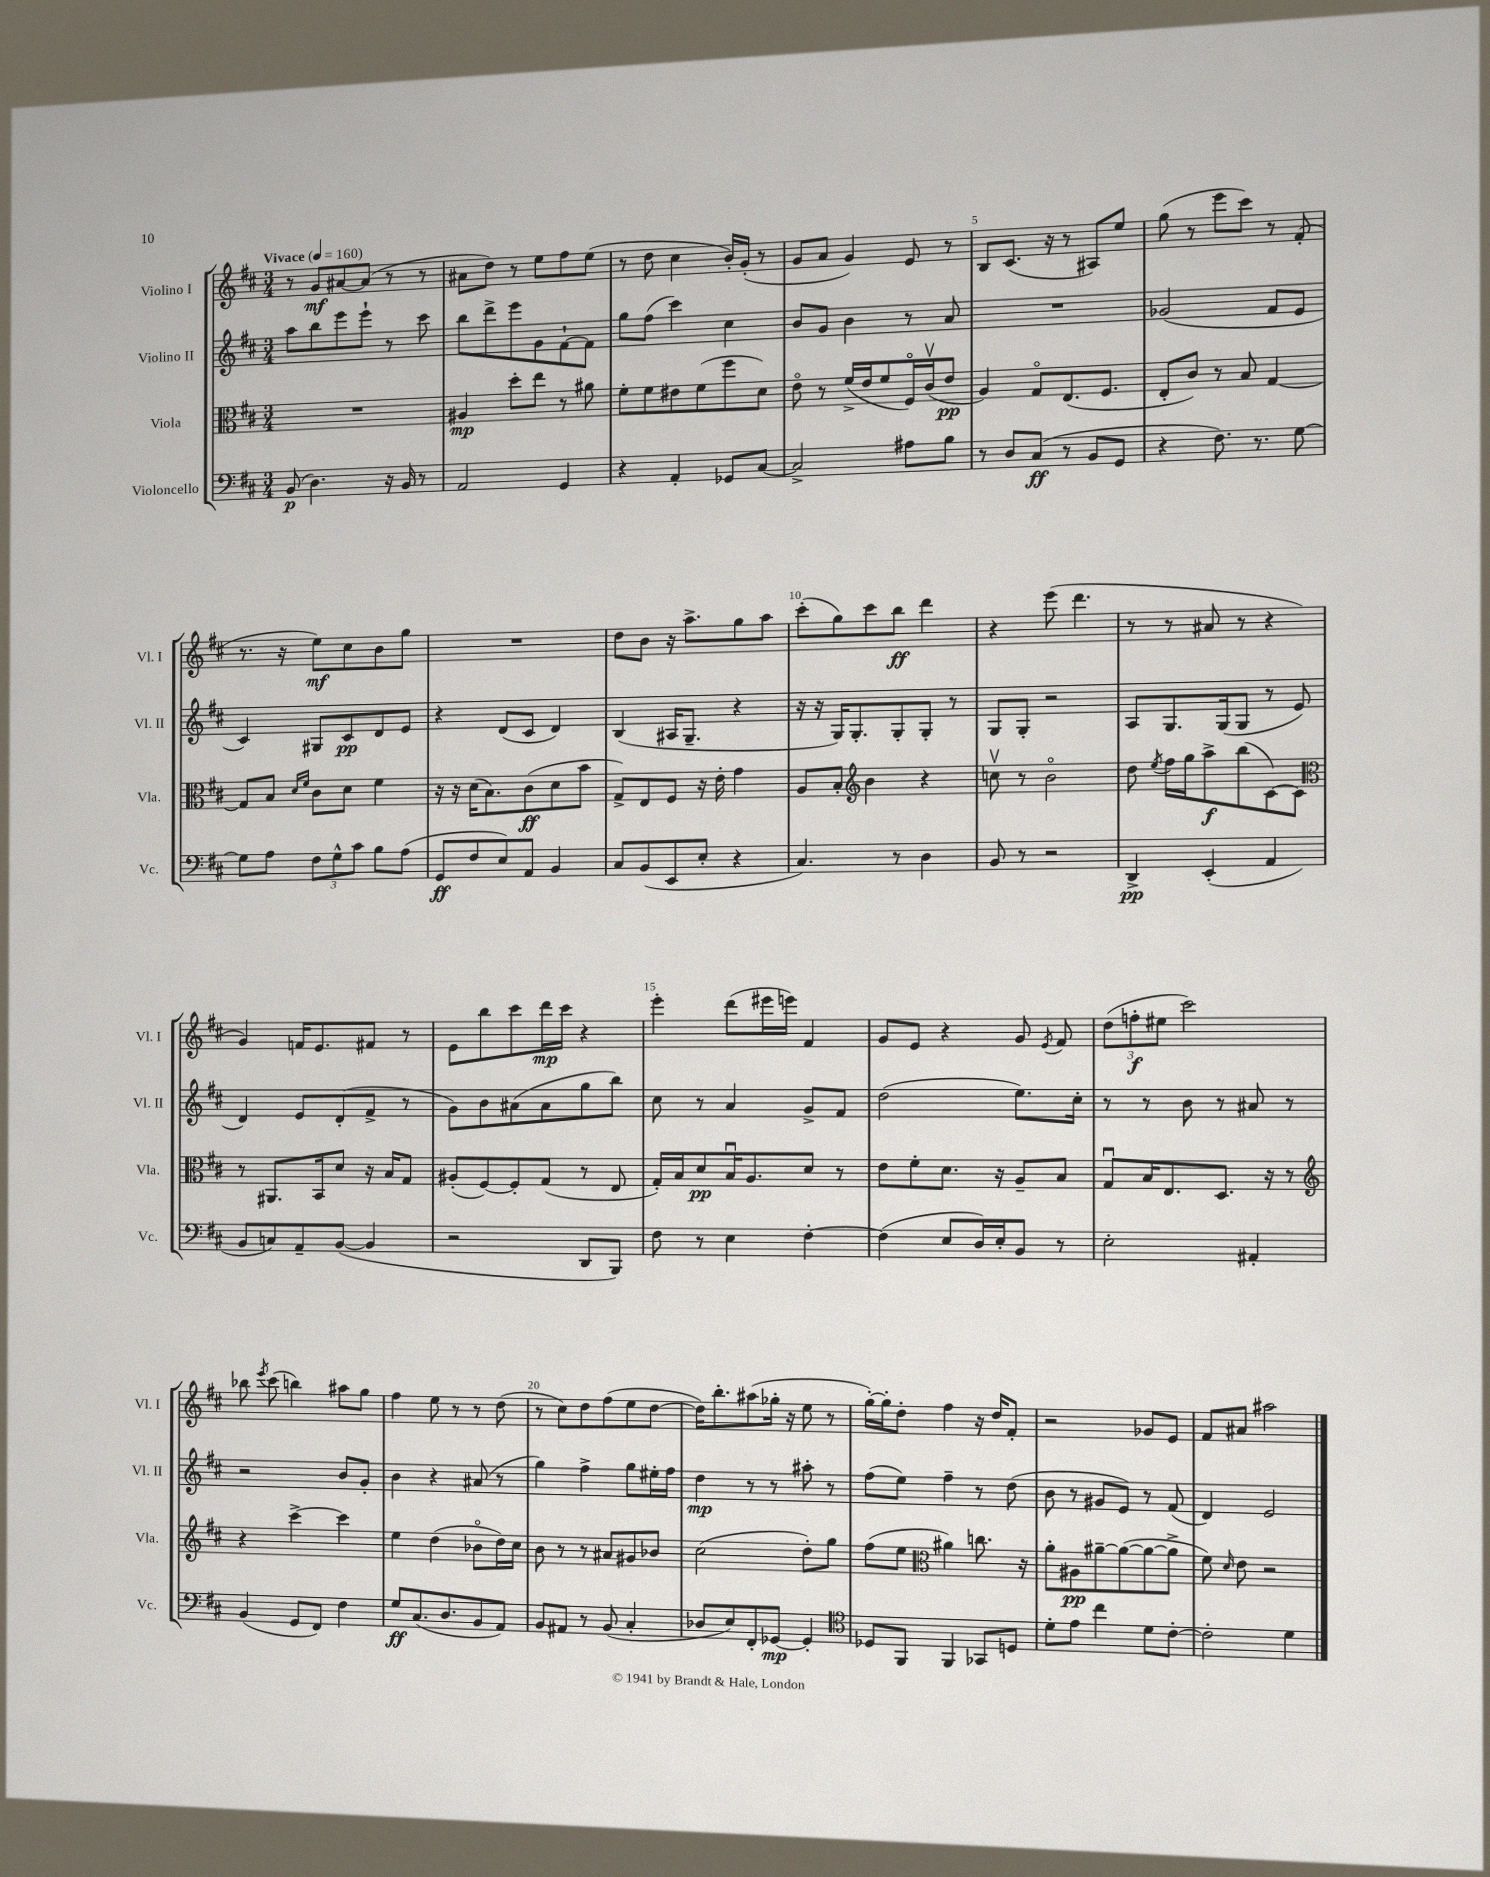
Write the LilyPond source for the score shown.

<<
\new StaffGroup <<
\new Staff = "s0" \with { instrumentName = "Violino I" shortInstrumentName = "Vl. I" } {
    \clef treble \key d \major \numericTimeSignature \time 3/4 \tempo "Vivace" 4 = 160
    \autoBeamOff r8 g'8[\mf ais'8~ ais'8]( r8 r8 |
    ais'8[ d''8]) r8 e''8[ fis''8 e''8]( |
    r8 d''8 cis''4 b'16[-.) g'16]-.( r8 |
    g'8[ a'8] g'4) e'8 r8 |
    b8[ cis'8.]( r16 r8 ais8[) e''8] |
    g''8( r8 e'''8[ cis'''8]) r8 fis'8-.( |
    r8. r16 e''8[\mf) cis''8 b'8 g''8] |
    R2. |
    d''8[ b'8] r16 a''8.[-> g''8 a''8] |
    cis'''8[-.( g''8) cis'''8 b''8]\ff d'''4 |
    r4 e'''8( d'''4. |
    r8 r8 ais'8 r8 r4 |
    g'4) f'16[ e'8. fis'8] r8 |
    e'8[ b''8 cis'''8 d'''16\mp cis'''16] r4 |
    e'''4-. d'''8[( eis'''16 e'''16]) fis'4 |
    g'8[ e'8] r4 g'8 \acciaccatura { e'8 } fis'8 |
    \tuplet 3/2 { d''8[( f''8-.\f eis''8] } cis'''2) |
    bes''8 \acciaccatura { e'''8 } cis'''8( b''4) ais''8[ g''8] |
    fis''4 e''8 r8 r8 d''8( |
    r8 cis''8[) d''8 fis''8( e''8 d''8]~ |
    d''16[) b''8.-. ais''8( ges''16]-. r16 e''8 r8 |
    g''16[~-.) g''16-. d''8]-. fis''4 r16 d''16[ fis'8]-. |
    r2 ges'8[ e'8] |
    fis'8[ ais'8] ais''2 \bar "|." |
}
\new Staff = "s1" \with { instrumentName = "Violino II" shortInstrumentName = "Vl. II" } {
    \clef treble \key d \major \numericTimeSignature \time 3/4
    \autoBeamOff a''8[ b''8 e'''8 e'''8]-! r8 cis'''8 |
    b''8[ d'''8-> e'''8 g'8 fis'8~-! fis'8] |
    g''8[ fis''8]( cis'''4) cis''4 |
    b'8[ g'8] b'4 r8 a'8 |
    R2. |
    ges'2( fis'8[ e'8] |
    cis'4) gis8[ cis'8\pp d'8 e'8] |
    r4 d'8[( cis'8] d'4) |
    b4( ais16[ g8.]-- r4 |
    r16 r16 g16[) g8.-. g8-. g8]-. r8 |
    g8[ g8]-. r2 |
    a8[ g8. g16( g8] r8 e'8 |
    d'4) e'8[ d'8-.( fis'8]-> r8 |
    g'8[) b'8 ais'8( ais'8 g''8 b''8]) |
    cis''8 r8 a'4 g'8[-> fis'8] |
    d''2( e''8.[) cis''16]-. |
    r8 r8 b'8 r8 ais'8 r8 |
    r2 b'8[ g'8]-. |
    b'4 r4 ais'8( r8 |
    g''4) fis''4-> g''8[ eis''16-. fis''16] |
    d''4\mp r8 r8 ais''8-. r8 |
    fis''8[( e''8]) fis''4-- r8 d''8( |
    b'8 r8 gis'8[ e'8]) r8 fis'8( |
    d'4) e'2 \bar "|." |
}
\new Staff = "s2" \with { instrumentName = "Viola" shortInstrumentName = "Vla." } {
    \clef alto \key d \major \numericTimeSignature \time 3/4
    \autoBeamOff R2. |
    ais4\mp d''8[-. e''8] r8 ais'8 |
    fis'8[-. fis'8 eis'8 fis'8( fis''8 d'8]) |
    e'8\flageolet r8 fis'16[->( e'16 fis'8 fis16\flageolet) cis'16\upbow( e'8]\pp |
    a4) g8[\flageolet e8.( fis8.] |
    e8[-. cis'8]) r8 b8 g4~ |
    g8[ b8] \grace { d'16[ fis'16] } cis'8[ d'8] fis'4 |
    r16 r16 d'16[( b8.) cis'8\ff( d'8 b'8] |
    g8[->) e8 fis8] r16 e'16-. g'4 |
    a8[ b8]-. \clef treble b'4 r4 |
    c''8\upbow r8 b'2\flageolet |
    d''8 \acciaccatura { e''8 } fis''16[ g''16 a''8->\f b''8( cis'8~) cis'8] |
    \clef alto r8 ais,8.[ b,16 d'8] r16 b16[ g8] |
    ais8[-.( fis8~) fis8-. g8]( r8 e8 |
    g16[-.) b16 d'8\pp b16\downbow a8. d'8] r8 |
    e'8[ fis'8-. d'8.] r16 a8[-- b8] |
    g8[\downbow b16 e8. d8.] r16 r8 |
    \clef treble r4 cis'''4~-> cis'''4 |
    e''4 d''4( bes'8[\flageolet d''16) cis''16] |
    b'8 r8 r8 ais'8[ gis'8 bes'8] |
    cis''2( d''8[-.) g''8] |
    fis''8[( e''8] \clef alto ais'4) c''8. r16 |
    a'8[-. ais8\pp ais'8~-- ais'8~( ais'8~ ais'8]-> |
    fis'8) \grace { d'16 } e'8 r2 \bar "|." |
}
\new Staff = "s3" \with { instrumentName = "Violoncello" shortInstrumentName = "Vc." } {
    \clef bass \key d \major \numericTimeSignature \time 3/4
    \autoBeamOff b,8\p( d4.) r16 b,16 r8 |
    a,2 g,4 |
    r4 a,4-. ges,8[ cis8]~ |
    cis2-> ais8[ b8] |
    r8 d8[ cis8]\ff( r8 b,8[ g,8] |
    r4 fis8.) r8. g8~ |
    g8[ a8] \tuplet 3/2 { fis8[ g8-^ cis'8] } b8[ a8]( |
    g,8[\ff fis8 e8) a,8] b,4 |
    cis8[ b,8( e,8 e8]-. r4 |
    cis4.) r8 d4 |
    b,8 r8 r2 |
    d,4->\pp e,4-.( a,4 |
    b,8[ c8) a,8-- b,8]~( b,4 |
    r2 d,8[ b,,8]) |
    fis8 r8 e4 fis4~-. |
    fis4( e8[ d16) e16-. b,8] r8 |
    e2-. ais,4-. |
    b,4( g,8[ fis,8]) fis4 |
    g8[\ff cis8.( d8. b,8 a,8]) |
    b,8[ ais,8] r8 b,8( cis4-. |
    des8[ e8) fis,8-. ges,8]~\mp ges,4-. |
    \clef tenor des8[ fis,8] fis,4 ges,8[ d8] |
    d'8[-. e'8] cis''4 d'8[ cis'8]~-. |
    cis'2-. d'4 \bar "|." |
}
>>
>>
\layout { \context { \Score \override BarNumber.break-visibility = ##(#f #t #t) barNumberVisibility = #(every-nth-bar-number-visible 5) } }
